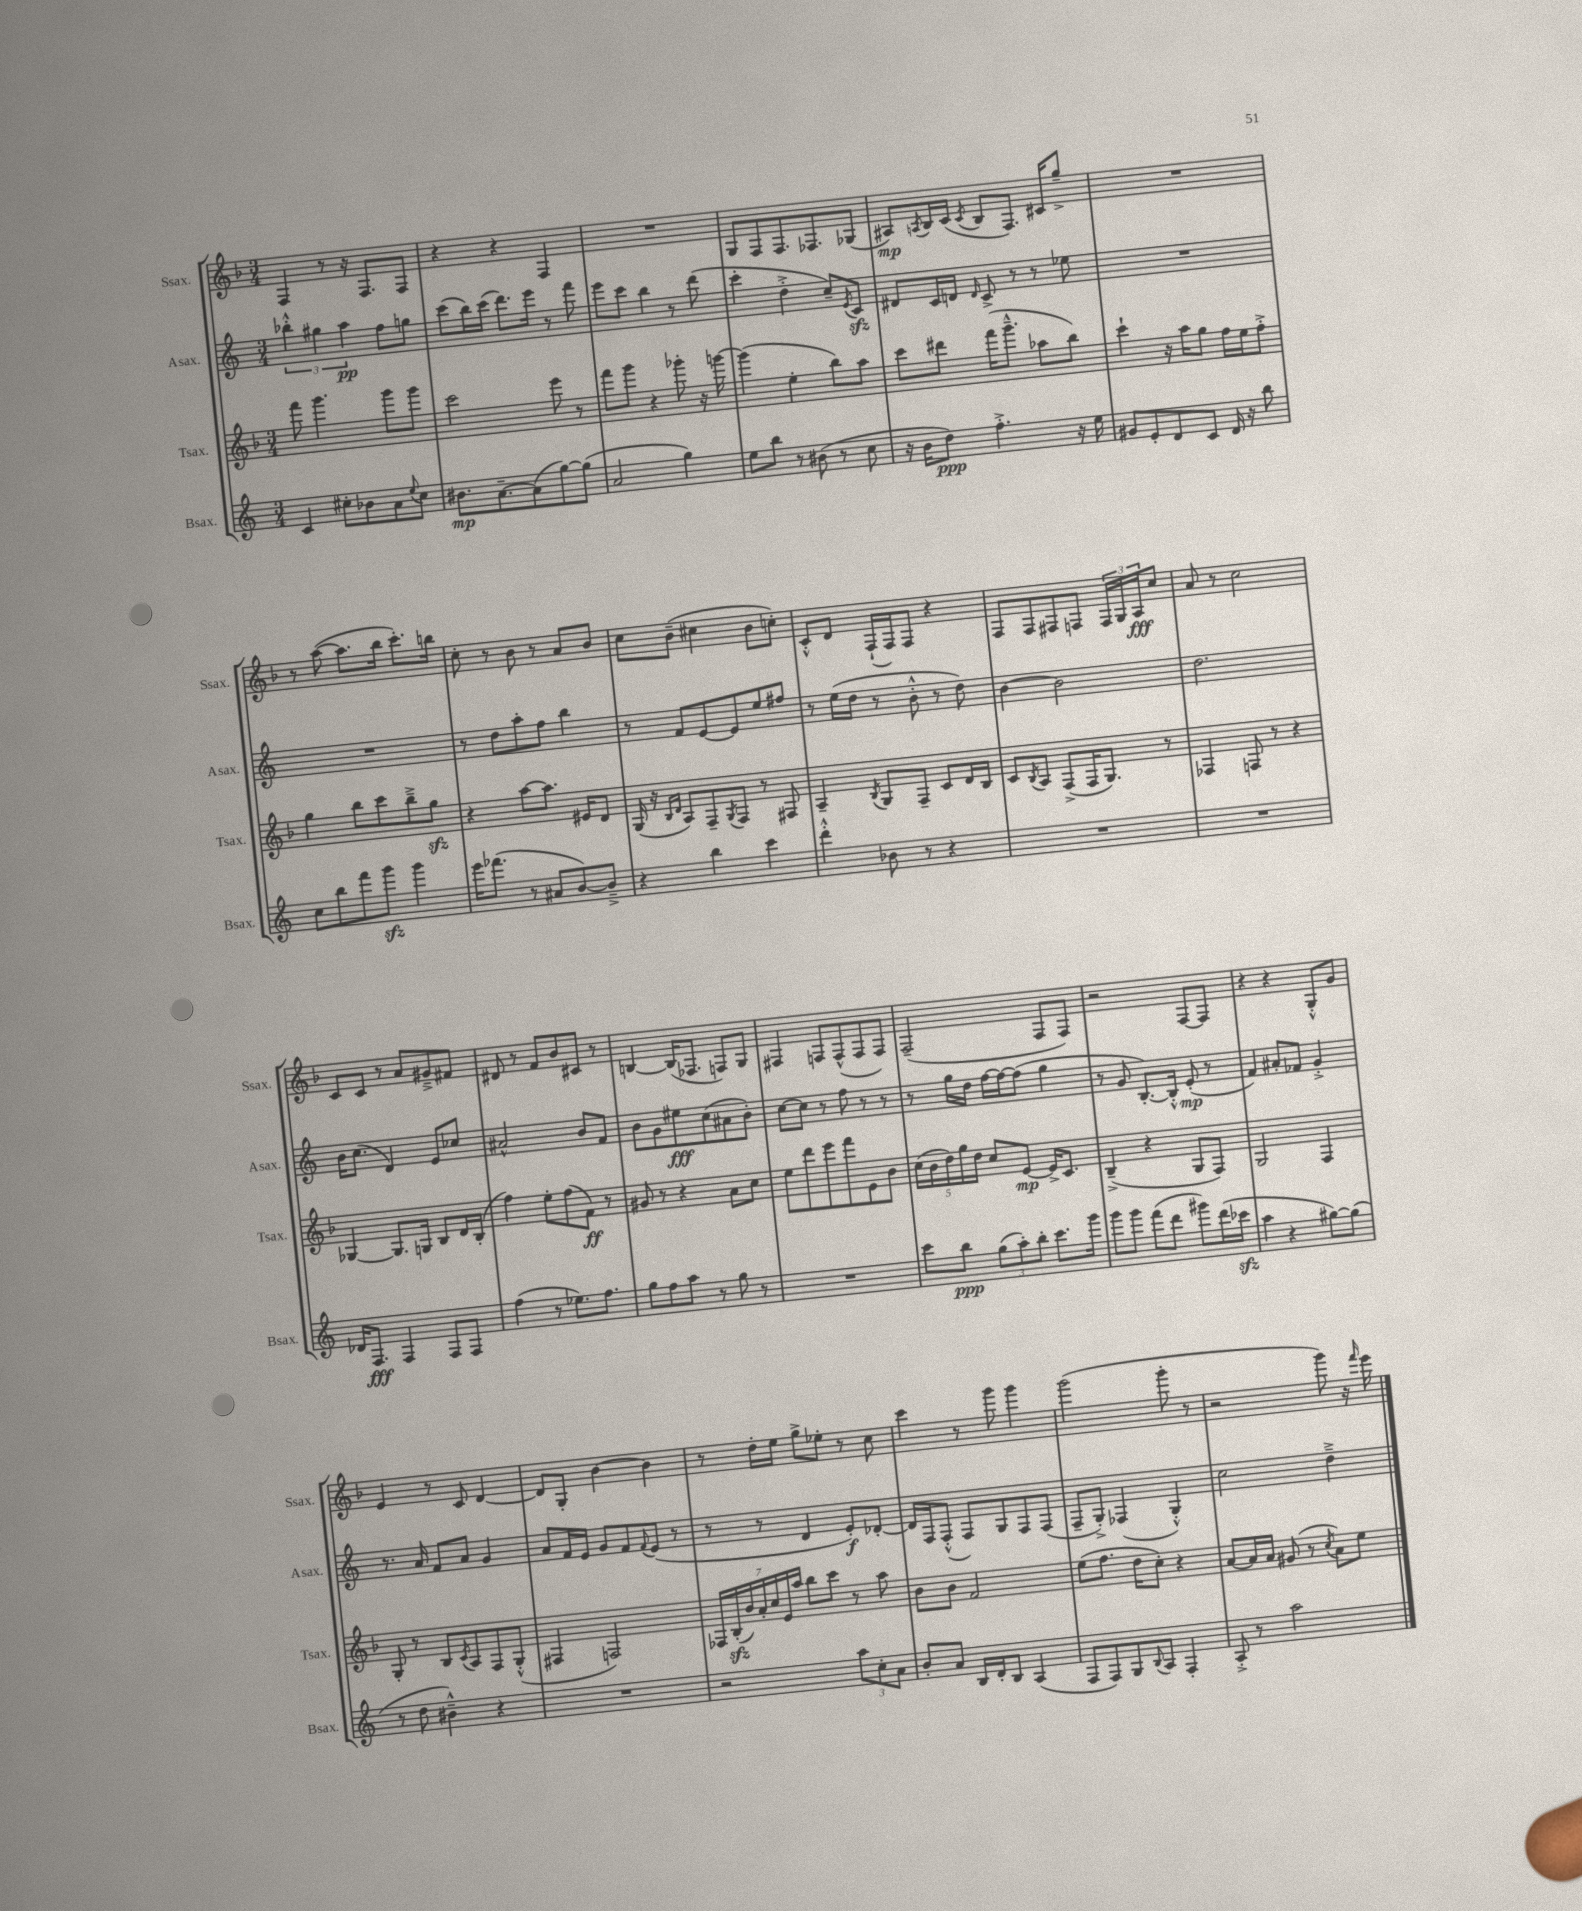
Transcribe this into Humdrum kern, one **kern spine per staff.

**kern	**kern	**kern	**kern
*staff4	*staff3	*staff2	*staff1
*clefG2	*clefG2	*clefG2	*clefG2
*k[]	*k[b-]	*k[]	*k[b-]
*M3/4	*M3/4	*M3/4	*M3/4
4c	8fff	6bb-'^^	4F
.	4.ggg	.	.
.	.	6gg#	.
8cc#'	.	.	8r
.	.	6aa	.
8b-	.	.	16r
.	.	.	8.F
8a	8ggg	8ff	.
8qqee	.	.	.
8cc#	8ggg	8gg	8F
=	=	=	=
8.b#	2ccc	(8ccc	4r
.	.	16bb)	.
[8.a~	.	(16ccc	.
.	.	8.ddd)	4r
(8a]	.	.	.
.	.	16eee	.
[8gg)	8eee	8r	4F
(8gg]	8r	8fff	.
=	=	=	=
2a	8fff	8eee	2.r
.	8ggg	8ccc	.
.	4r	4bb	.
4gg)	8ggg-'	8r	.
.	16r	(8ddd	.
.	[16ggg	.	.
=	=	=	=
8ee	(4ggg]	4ccc'	8G
8bb	.	.	8F
8r	4ee'	4dd'^	8.F
(8b#	.	.	.
.	.	.	8.F-
8r	8bb-)	8cc~)	.
.	.	8qe	.
8cc	8aa	8c	(8G-
=	=	=	=
16r	8ccc	8d#	8A#)
16b	.	.	.
.	.	.	8qA
8dd)	8ddd#	16c	16B-
.	.	16d	(16c
.	.	16qqd	8qc
4.ff'^	(16fff	8c^	8B-
.	8.ggg~^^	.	.
.	.	8r	8.F)
.	8aa-	8r	.
.	.	.	16c#
16r	8bb-)	8ee-	8gg~^
16ee	.	.	.
=	=	=	=
8g#	4ccc`	2.r	2.r
8e'	.	.	.
8d	16r	.	.
.	16aa	.	.
8c	8gg	.	.
16d	16ff	.	.
16r	16ee	.	.
8bb	8ff'^	.	.
=	=	=	=
8cc	4gg	2.r	8r
8bb	.	.	([8aa
8fff	8bb-	.	8.aa]
8ggg	8ccc	.	.
.	.	.	16bb-
4ggg	8bb-~^	.	8.ccc')
.	8gg	.	.
.	.	.	16bb
=	=	=	=
16eee	4r	8r	8cc'
(8.fff-	.	.	.
.	.	8dd	8r
8r	[8aa	8aa'	8b-
8a#	8.aa]	8ff	8r
[8b)	.	4bb	8a
.	16e#	.	.
8b~^]	8d	.	8b-
=	=	=	=
4r	(16G	8r	8cc
.	16r	.	.
.	16qqB-	.	.
.	16qqd	.	.
.	8A)	8f	(8b-~
4bb	8F~	[8e	4cc#
.	8qG	.	.
.	8F	8e]	.
4ccc	8r	8ee	8b-
.	8F#	8ff#	8cc')
=	=	=	=
4ddd'^^	4A~	8r	8c'^^
.	.	(16ee	8d
.	.	16dd	.
.	8qB-	.	.
8b-	8G	8r	(16F`
.	.	.	16F)
8r	8F~	8b'^^	8F
4r	8c	8r	4r
.	16d	8dd)	.
.	16B-	.	.
=	=	=	=
2.r	8c	[4b	8F
.	8qB-	.	.
.	8A	.	8F
.	(8F^	2b]	8F#
.	16F	.	8F
.	8.G)	.	.
.	.	.	24F
.	.	.	24G
.	.	.	24A
.	8r	.	8cc
=	=	=	=
2.r	4F-	2.dd	8a
.	.	.	8r
.	8F	.	2cc
.	8r	.	.
.	4r	.	.
=	=	=	=
16d-	[4G-	16b	8c
8.F	.	(8.cc	.
.	.	.	8c
4F	8.G-]	4d)	8r
.	.	.	8a
.	16G	.	.
8F	8B-	8e	8g#~^
8F	16d	8cc-	8f#
.	(16B-'	.	.
=	=	=	=
(4ff	4ff)	2a#^^	8d#
.	.	.	8r
8r	8ee'	.	8f
8.ee-)	(8ff	.	8b-
.	8f)	8b	8c#
8.ff	.	.	.
.	8r	8f	8r
=	=	=	=
8gg	8g#	8b	[4B
8ff	8r	8g	.
8aa	4r	8ee#	(16B]
.	.	.	8.F-
8r	.	(8cc	.
8gg	8a	8a#	8F)
8r	8cc	8b')	8G
=	=	=	=
2.r	8ee	[8cc	4F#
.	8ddd	8cc]	.
.	8eee	8r	8F
.	8fff	8ff	(8F^^
.	8e	8r	8F
.	8b-	8r	8F)
=	=	=	=
8ccc	(20cc	8r	(2F~
.	20b-	.	.
.	20dd)	.	.
8bb	.	16gg	.
.	20gg	.	.
.	.	16dd	.
.	20dd	.	.
(12gg	8cc	[16ff	.
.	.	16ff_	.
12aa')	.	.	.
.	[8e	(8ff]	.
12bb'	.	.	.
8.ccc	16e^]	4gg	8F
.	8.c	.	.
.	.	.	8F)
16ggg	.	.	.
=	=	=	=
8ggg	(4B-~^	8r	2r
8ggg	.	8g	.
(8fff	4r	[8.B')	.
8ddd	.	.	.
.	.	16B'^^]	.
8ggg#)	8G	(8e'	[8F
(16ddd	8F)	8r	8F]
16ccc-	.	.	.
=	=	=	=
4aa	2G	4f)	4r
4r	.	8a#'	4r
.	.	8f-	.
[8gg#)	4F	4g'^	8G'^^
(8gg#]	.	.	8g
=	=	=	=
8r	8G'	8.r	4e
8dd	8r	.	.
.	.	16a	.
4b#~^^)	8B-	8f	8r
.	8qc	.	.
.	8A	8a	8c
4r	8F	4g	[4d
.	(8G'^^	.	.
=	=	=	=
2.r	4F#	8a	8d]
.	.	16f	8G'
.	.	16e	.
.	2F)	8g	[4b-
.	.	8f	.
.	.	8qqf	.
.	.	(8e	4b-]
.	.	8r	.
=	=	=	=
2r	28F-	8r	8r
.	(28B-'	.	.
.	28b-)	.	.
.	28a'	.	.
.	.	8r	16dd'
.	28cc	.	.
.	28e	.	.
.	.	.	16ee
.	28aa	.	.
.	8bb-	4d	8gg^
.	8ccc	.	8ee-'
12aa	8r	8e')	8r
12cc'	.	.	.
.	8aa	[8d-'	8cc
12a	.	.	.
=	=	=	=
8b'	8b-	16d-]	4ccc
.	.	16F	.
8a	8b-	(8F'^^	.
16B	2f	8F)	8r
16d'	.	.	.
8B	.	8G	8ggg
(4A	.	8F	4ggg
.	.	(8F	.
=	=	=	=
8F	(8ee	8F~	(2ggg
8F)	8.ff	8G'^)	.
8G	.	(4F-	.
.	16dd	.	.
8qqB	.	.	.
8A	8cc')	.	.
4F'	4r	4G'^^)	8ggg'
.	.	.	8r
=	=	=	=
8A'^	[8a	2cc	2r
8r	16a]	.	.
.	16a	.	.
2aa	(8g#	.	.
.	8r	.	.
.	8qcc	.	.
.	8a)	4dd~^	8ggg)
.	8ee	.	16r
.	.	.	16qqfff
.	.	.	16eee
==	==	==	==
*-	*-	*-	*-
